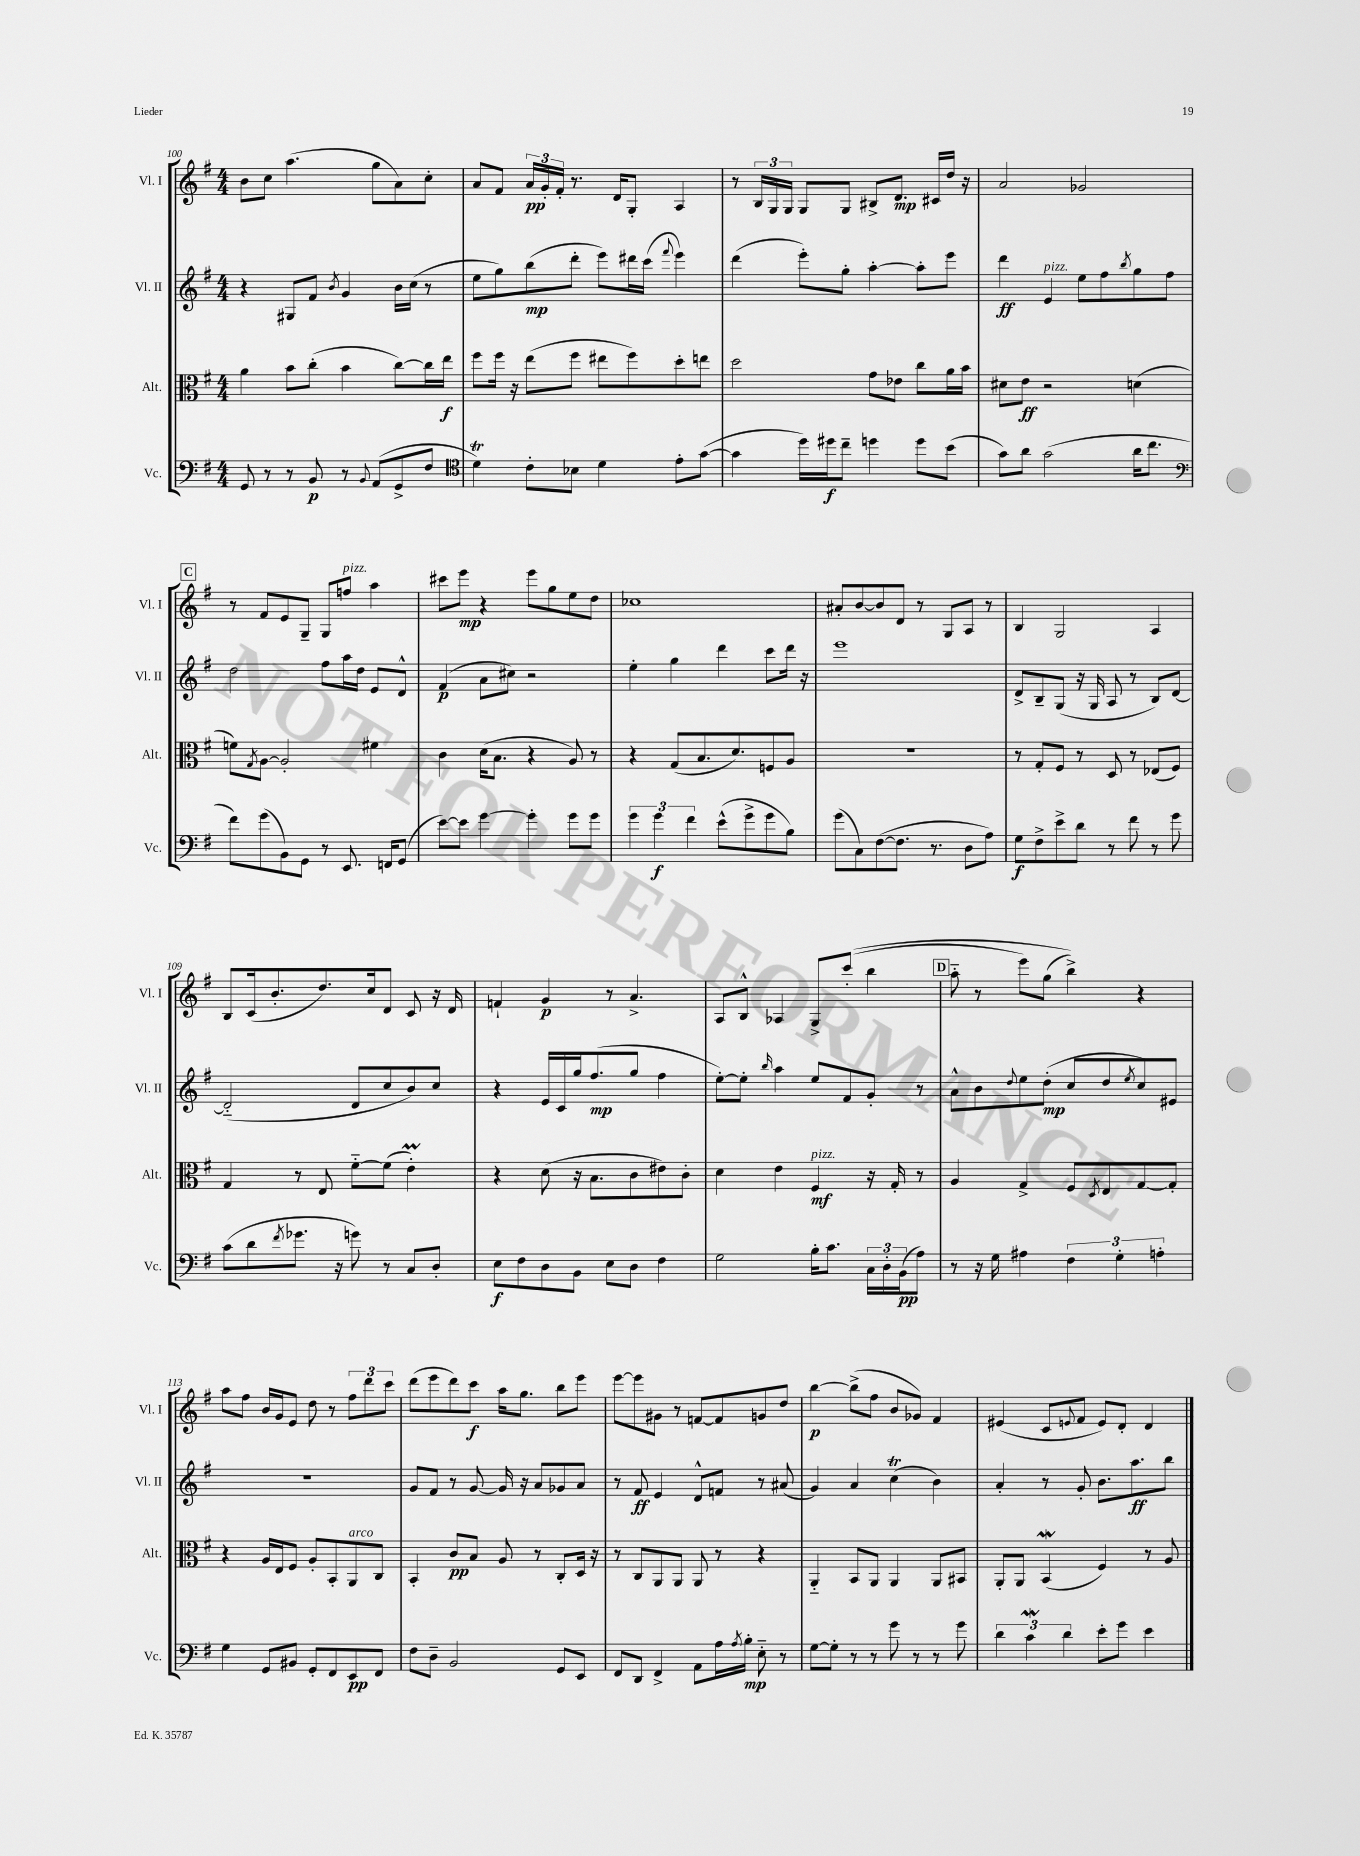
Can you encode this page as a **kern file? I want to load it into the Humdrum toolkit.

**kern	**dynam	**kern	**dynam	**kern	**dynam	**kern	**dynam
*part4	*part4	*part3	*part3	*part2	*part2	*part1	*part1
*staff4	*staff4	*staff3	*staff3	*staff2	*staff2	*staff1	*staff1
*I"Vc.	*	*I"Alt.	*	*I"Vl. II	*	*I"Vl. I	*
*I'Vc.	*	*I'Alt.	*	*I'Vl. II	*	*I'Vl. I	*
*clefF4	*	*clefC3	*	*clefG2	*	*clefG2	*
*k[f#]	*	*k[f#]	*	*k[f#]	*	*k[f#]	*
*M4/4	*	*M4/4	*	*M4/4	*	*M4/4	*
=100	=100	=100	=100	=100	=100	=100	=100
8GG/	.	4a\	.	4r	.	8b\L	.
8r	.	.	.	.	.	8cc\J	.
8r	.	8b\L	.	8G#X/L	.	(4.aa\	.
8BB/	p	(8cc'\J	.	8f#/J	.	.	.
.	.	.	.	8qb/	.	.	.
8r	.	4b\	.	4g/	.	.	.
8qqBB/	.	.	.	.	.	.	.
(8AA/L	.	.	.	.	.	8gg\L	.
8GG^/	.	[8cc\L)	.	16b\LL	.	8a\)	.
.	.	.	.	(16cc\JJ	.	.	.
8F#/J	.	16cc\L]	.	8r	.	8cc'\J	.
.	.	16ee\JJ	f	.	.	.	.
=101	=101	=101	=101	=101	=101	=101	=101
*clefC4	*	*	*	*	*	*	*
4dT\)	.	8ff#\L	.	8ee\L	.	8a/L	.
.	.	16ff#\Jk	.	8gg\)	.	8f#/J	.
.	.	16r	.	.	.	.	.
8c'\L	.	(8ee\L	.	(8bb\	mp	24a/LL	pp
.	.	.	.	.	.	24g'/	.
.	.	.	.	.	.	24f#'/JJ	.
8B-X\J	.	8ff#\J	.	8ddd'\J	.	8.r	.
4d\	.	8ee#X\L	.	8eee\L)	.	.	.
.	.	.	.	.	.	16d/KL	.
.	.	8ff#\)	.	16ddd#X\L	.	8G'/J	.
.	.	.	.	(16ccc\JJ	.	.	.
.	.	.	.	8qqfff#/	.	.	.
8e'\L	.	8dd'\	.	4eee\)	.	4A/	.
([8g\J	.	8een\J	.	.	.	.	.
=102	=102	=102	=102	=102	=102	=102	=102
4g\]	.	2dd\	.	(4ddd\	.	8r	.
.	.	.	.	.	.	24B/LL	.
.	.	.	.	.	.	24G/	.
.	.	.	.	.	.	24G/JJ	.
16dd\LL)	.	.	.	8eee'\L)	.	8G/L	.
16dd#X\J	f	.	.	.	.	.	.
8cc~\J	.	.	.	8gg'\J	.	8G/J	.
4ddn\	.	8g\L	.	[4aa'\	.	8B#X^/L	.
.	.	8e-X\J	.	.	.	8.d/J	mp
8dd\L	.	8cc\L	.	8aa'\L]	.	.	.
.	.	.	.	.	.	16c#X/LL	.
(8b\J	.	16a\L	.	8eee\J	.	16dd/JJ	.
.	.	16b\JJ	.	.	.	16r	.
=103	=103	=103	=103	=103	=103	=103	=103
8g\L)	.	8d#X\L	.	4ddd\	ff	2a/	.
8a\J	.	8e\J	ff	.	.	.	.
!	!	!	!	!LO:TX:a:i:t=pizz.	!	!	!
(2g\	.	2r	.	4e/	.	.	.
.	.	.	.	8ee\L	.	2g-X/	.
.	.	.	.	8ff#\	.	.	.
.	.	.	.	8qbb/	.	.	.
16a\KL	.	(4dn\	.	8gg\	.	.	.
8.cc\J	.	.	.	.	.	.	.
.	.	.	.	8ff#\J	.	.	.
!!LO:LB:g=z
!!LO:REH:place=s1:t=C
=104	=104	=104	=104	=104	=104	=104	=104
*clefF4	*	*	*	*	*	*	*
8f#\L)	.	8fn\L)	.	2dd\	.	8r	.
.	.	8qG/	.	.	.	.	.
(8g\	.	[8A\J	.	.	.	8f#/L	.
8BB\)	.	2A'/]	.	.	.	8e/	.
8GG\J	.	.	.	.	.	8G~/J	.
8r	.	.	.	8ff#\L	.	8G/L	.
!	!	!	!	!	!	!LO:TX:a:i:t=pizz.	!
8.EE/	.	.	.	16aa\L	.	8ffn/J	.
.	.	.	.	16dd\JJ	.	.	.
.	.	4f#X\	.	8e/L	.	4aa\	.
16FFn/KL	.	.	.	.	.	.	.
(8GG/J	.	.	.	8d^^/J	.	.	.
=105	=105	=105	=105	=105	=105	=105	=105
[8e\L)	.	4c\	.	(4f#/	p	8ccc#X\L	.
8e\J]	.	.	.	.	.	8eee\J	mp
[4g\	.	(16d\KL	.	8a\L	.	4r	.
.	.	8.B\J	.	.	.	.	.
.	.	.	.	8cc#X\J)	.	.	.
4g'\]	.	4r	.	2r	.	8eee\L	.
.	.	.	.	.	.	8gg\	.
8g\L	.	8A/)	.	.	.	8ee\	.
8g\J	.	8r	.	.	.	8dd\J	.
=106	=106	=106	=106	=106	=106	=106	=106
6g\	.	4r	.	4ee'\	.	1cc-X	.
6g\	f	.	.	.	.	.	.
.	.	(8G/L	.	4gg\	.	.	.
6f#\	.	.	.	.	.	.	.
.	.	8.B/	.	.	.	.	.
(8e^^\L	.	.	.	4ddd\	.	.	.
.	.	8.d/)	.	.	.	.	.
8g^\	.	.	.	.	.	.	.
8g\	.	8Fn/	.	8ccc\L	.	.	.
8B\J)	.	8A/J	.	16ddd\Jk	.	.	.
.	.	.	.	16r	.	.	.
=107	=107	=107	=107	=107	=107	=107	=107
(8g\L	.	1r	.	1eee	.	8a#X'/L	.
8C\)	.	.	.	.	.	[8b/	.
([8F#\	.	.	.	.	.	8b/]	.
8.F#\J]	.	.	.	.	.	8d/J	.
.	.	.	.	.	.	8r	.
8.r	.	.	.	.	.	.	.
.	.	.	.	.	.	8G/L	.
8D\L	.	.	.	.	.	8A/J	.
8A\J)	.	.	.	.	.	8r	.
=108	=108	=108	=108	=108	=108	=108	=108
8G\L	f	8r	.	8d^/L	.	4B/	.
8F#^\	.	8G'/L	.	8B~/	.	.	.
8e^\	.	8F#/J	.	(8G/J	.	2G/	.
8d\J	.	8r	.	16r	.	.	.
.	.	.	.	16G/	.	.	.
8r	.	8D/	.	8A/	.	.	.
8f#\	.	8r	.	8r	.	.	.
8r	.	(8E-X/L	.	8B/L)	.	4A/	.
8g\	.	8F#/J)	.	[8d/J	.	.	.
!!LO:LB:g=z
=109	=109	=109	=109	=109	=109	=109	=109
(8c\L	.	4G/	.	(2d/]	.	8B/L	.
8d\	.	.	.	.	.	(16c/k	.
.	.	.	.	.	.	8.b'/	.
8qf#/	.	.	.	.	.	.	.
8.g-X\J	.	8r	.	.	.	.	.
.	.	8E/	.	.	.	8.dd/)	.
16r	.	.	.	.	.	.	.
8gn\)	.	[8f#\L	.	8d/L	.	.	.
.	.	.	.	.	.	16cc/k	.
8r	.	(8f#\J]	.	8cc/	.	8d/J	.
8C/L	.	4eM'\)	.	8b/)	.	8c/	.
8D'/J	.	.	.	8cc/J	.	16r	.
.	.	.	.	.	.	16d/	.
=110	=110	=110	=110	=110	=110	=110	=110
8E\L	f	4r	.	4r	.	4fn`/	.
8F#\	.	.	.	.	.	.	.
8D\	.	(8d\	.	16e/LL	.	4g/	p
.	.	.	.	16c/	.	.	.
8BB\J	.	16r	.	16gg/J	.	.	.
.	.	8.B\L	.	(8.ff#/	mp	.	.
8E\L	.	.	.	.	.	8r	.
8D\J	.	8c\	.	8gg/J	.	4.a^/	.
4F#\	.	8e#X\)	.	4ff#\	.	.	.
.	.	8c'\J	.	.	.	.	.
=111	=111	=111	=111	=111	=111	=111	=111
2G\	.	4d\	.	[8ee'\L)	.	8A/L	.
.	.	.	.	8ee'\J]	.	8B^^/J	.
.	.	.	.	16qqbb/	.	.	.
.	.	4e\	.	4aa\	.	4A-X/	.
!	!	!LO:TX:a:i:t=pizz.	!	!	!	!	!
16B'\KL	.	4F#/	mf	8ee/L	.	8G^/L	.
8.c\J	.	.	.	.	.	.	.
.	.	.	.	8f#/	.	((8ccc'/J	.
24C\LL	.	16r	.	8g'/J	.	4bb\	.
24D'\	.	.	.	.	.	.	.
.	.	16G'/	.	.	.	.	.
(24BB\J	pp	.	.	.	.	.	.
8A\J)	.	8r	.	8r	.	.	.
!!LO:REH:place=s1:t=D
=112	=112	=112	=112	=112	=112	=112	=112
8r	.	4A/	.	8a^^\L	.	8aa\	.
16r	.	.	.	8b\	.	8r	.
16G\	.	.	.	.	.	.	.
.	.	.	.	8qqdd/	.	.	.
4A#X\	.	4G^/	.	8ee\	.	8eee\L)	.
.	.	.	.	(8dd'\J	mp	(8gg\J	.
6F#\	.	8F#/L	.	8cc/L	.	4bb^\))	.
.	.	8qD/	.	.	.	.	.
.	.	8E/	.	8dd/	.	.	.
6G'\	.	.	.	.	.	.	.
.	.	.	.	8qee/	.	.	.
.	.	[8G/	.	8cc/)	.	4r	.
6An'\	.	.	.	.	.	.	.
.	.	8G'/J]	.	8e#X/J	.	.	.
!!LO:LB:g=z
=113	=113	=113	=113	=113	=113	=113	=113
4G\	.	4r	.	1r	.	8aa\L	.
.	.	.	.	.	.	8ff#\J	.
8GG/L	.	16A/LL	.	.	.	16b/LL	.
.	.	16E/J	.	.	.	16g/J	.
8BB#X/J	.	8F#/J	.	.	.	8e/J	.
8GG'/L	.	8A'/L	.	.	.	8dd\	.
8FF#/	.	8BB'/	.	.	.	8r	.
!	!	!LO:TX:a:i:t=arco	!	!	!	!	!
8EE/	pp	8AA/	.	.	.	12ff#\L	.
.	.	.	.	.	.	12ddd\	.
8FF#/J	.	8C/J	.	.	.	.	.
.	.	.	.	.	.	12ccc\J	.
=114	=114	=114	=114	=114	=114	=114	=114
8F#\L	.	4BB'/	.	8g/L	.	(8ddd\L	.
8D~\J	.	.	.	8f#/J	.	8eee\	.
2BB/	.	8c/L	pp	8r	.	8ddd\)	.
.	.	8B/J	.	[8g/	.	8ccc\J	f
.	.	8A/	.	16g/]	.	16aa\KL	.
.	.	.	.	16r	.	8.gg\J	.
.	.	8r	.	8a/L	.	.	.
8GG/L	.	8C'/L	.	8g-X/	.	8bb\L	.
8EE/J	.	16D/Jk	.	8a/J	.	8eee\J	.
.	.	16r	.	.	.	.	.
=115	=115	=115	=115	=115	=115	=115	=115
8FF#/L	.	8r	.	8r	.	[8eee\L	.
8DD/J	.	8C/L	.	8f#/	ff	8eee\]	.
4FF#^/	.	8AA/	.	4e/	.	8g#X\J	.
.	.	8AA/J	.	.	.	8r	.
8AA\L	.	8AA/	.	8d^^/L	.	[8fn/L	.
16A\L	.	8r	.	8fn/J	.	8f/]	.
8qA/	.	.	.	.	.	.	.
16B'\JJ	mp	.	.	.	.	.	.
8E\	.	4r	.	8r	.	8gn/	.
8r	.	.	.	(8a#X/	.	8dd/J	.
=116	=116	=116	=116	=116	=116	=116	=116
[8G\L	.	4AA/	.	4g/)	.	[4bb\	p
8G'\J]	.	.	.	.	.	.	.
8r	.	8BB/L	.	4a/	.	(8bb^\L]	.
8r	.	8AA/J	.	.	.	8ff#\J	.
8g\	.	4AA/	.	(4ccT\	.	8b/L	.
8r	.	.	.	.	.	8g-X/J)	.
8r	.	8AA/L	.	4b\)	.	4f#/	.
8g\	.	8BB#X/J	.	.	.	.	.
=117	=117	=117	=117	=117	=117	=117	=117
6d\	.	8AA'/L	.	4a'/	.	(4e#X/	.
.	.	8AA/J	.	.	.	.	.
6cw\	.	.	.	.	.	.	.
.	.	(4BBW/	.	8r	.	8c/L	.
6d\	.	.	.	.	.	.	.
.	.	.	.	.	.	8qqen/	.
.	.	.	.	8g'/	.	8f#/J	.
8e'\L	.	4F#/)	.	8.b\L	.	8e/L)	.
8g\J	.	.	.	.	.	8d'/J	.
.	.	.	.	8.aa\	ff	.	.
4e\	.	8r	.	.	.	4d/	.
.	.	8A/	.	8bb\J	.	.	.
==	==	==	==	==	==	==	==
*-	*-	*-	*-	*-	*-	*-	*-
